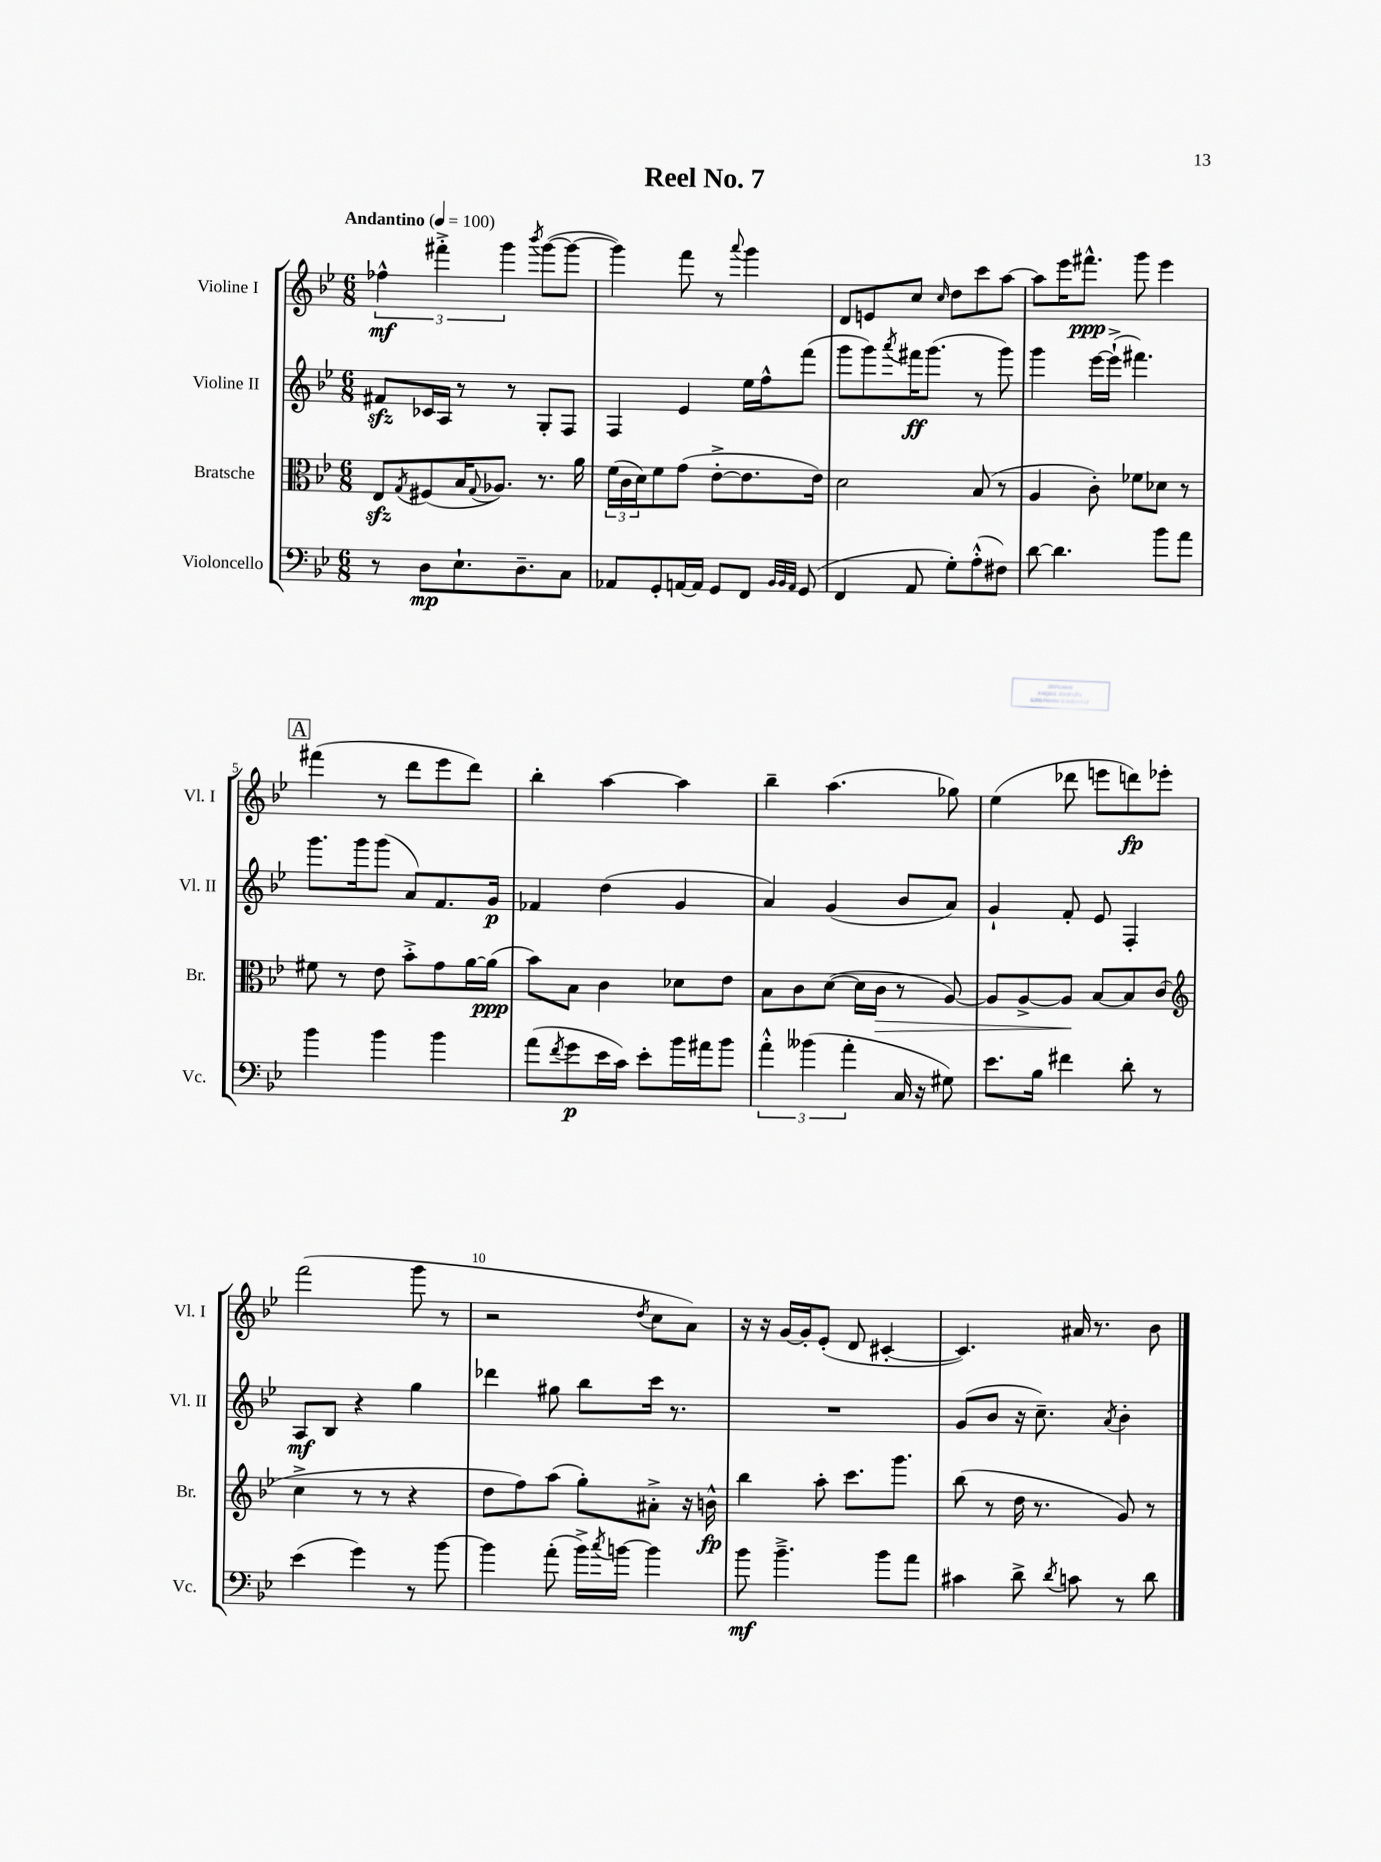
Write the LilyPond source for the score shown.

\header { title = "Reel No. 7" }
<<
\new StaffGroup <<
\new Staff = "s0" \with { instrumentName = "Violine I" shortInstrumentName = "Vl. I" } {
    \clef treble \key bes \major \numericTimeSignature \time 6/8 \tempo "Andantino" 4 = 100
    \tuplet 3/2 { fes''4-^\mf fis'''4-.-> g'''4 } \acciaccatura { bes'''8 } g'''8~( g'''8~ |
    g'''4) f'''8 r8 \appoggiatura { a'''8 } g'''4 |
    d'8 e'8 c''8 \grace { c''16 } d''8 c'''8 a''8~ |
    a''8 ees'''16 fis'''8.-^\ppp g'''8 ees'''4 |
    \mark \markup { \box "A" } fis'''4( r8 d'''8 ees'''8 d'''8) |
    bes''4-. a''4~ a''4 |
    bes''4-- a''4.( ges''8) |
    ees''4( des'''8 e'''8 d'''8\fp) ees'''8-. |
    f'''2( g'''8 r8 |
    r2 \acciaccatura { d''8 } c''8 a'8) |
    r16 r16 g'16~ g'16-. ees'8-.( d'8 cis'4~-. |
    cis'4.) ais'16 r8. bes'8 \bar "|." |
}
\new Staff = "s1" \with { instrumentName = "Violine II" shortInstrumentName = "Vl. II" } {
    \clef treble \key bes \major \numericTimeSignature \time 6/8
    fis'8\sfz ces'16 a16 r8 r8 g8-. f8 |
    f4 ees'4 ees''16 f''16-^ f'''8( |
    g'''8 g'''8) \acciaccatura { a'''8 } fis'''16\ff g'''8.( r8 g'''8) |
    g'''4 ees'''16~ ees'''16-!->( fis'''4.) |
    \mark \markup { \box "A" } g'''8. g'''16 g'''8( a'8) f'8. g'16\p |
    fes'4 d''4( g'4 |
    a'4) g'4( bes'8 a'8) |
    g'4-! f'8-. ees'8 f4-. |
    a8\mf bes8 r4 g''4 |
    des'''4 gis''8 bes''8 c'''16 r8. |
    R2. |
    g'8( bes'8 r16 c''8.--) \acciaccatura { a'8 } bes'4-. \bar "|." |
}
\new Staff = "s2" \with { instrumentName = "Bratsche" shortInstrumentName = "Br." } {
    \clef alto \key bes \major \numericTimeSignature \time 6/8
    ees8\sfz \acciaccatura { g8 } fis8( bes16 \appoggiatura { g8 } aes8.) r8. a'16 |
    \tuplet 3/2 { f'16( c'16 d'16) } f'8 g'8( ees'8~-.-> ees'8. ees'16) |
    d'2 bes8( r8 |
    a4 c'8-.) fes'8 des'8 r8 |
    \mark \markup { \box "A" } fis'8 r8 ees'8 bes'8-.-> g'8 a'16~ a'16\ppp( |
    bes'8) bes8 c'4 des'8 ees'8 |
    bes8 c'8 d'8~( d'16 c'16\> r8 a8~) |
    a8 a8~-> a8\! bes8~ bes8 c'8( |
    \clef treble c''4-> r8 r8 r4 |
    d''8 f''8) a''8( g''8-.) ais'8-.-> r16 b'16-^\fp |
    bes''4 a''8-. c'''8. g'''8. |
    bes''8( r8 d''16 r8. g'8) r8 \bar "|." |
}
\new Staff = "s3" \with { instrumentName = "Violoncello" shortInstrumentName = "Vc." } {
    \clef bass \key bes \major \numericTimeSignature \time 6/8
    r8 d8\mp ees8.-! d8.-- c8 |
    aes,8 g,8-. a,16~ a,16 g,8 f,8 \grace { bes,32 bes,32 a,32 } g,8( |
    f,4 a,8 g8-.) a8-.-^( fis8) |
    d'8~ d'4. bes'8 a'8 |
    \mark \markup { \box "A" } bes'4 bes'4 bes'4 |
    a'8( \acciaccatura { f'8 } g'8\p ees'16 c'16) ees'8-. bes'16 ais'16 bes'8 |
    \tuplet 3/2 { a'4-.-^ beses'4( a'4-. } c16 r16 gis8) |
    ees'8. bes16 fis'4 d'8-. r8 |
    ees'4( g'4) r8 bes'8~ |
    bes'4 a'8-.( bes'16->) \acciaccatura { c''8 } b'16~ b'4 |
    bes'8\mf bes'4.---> bes'8 a'8 |
    cis'4 d'8-> \acciaccatura { d'8 } c'8 r8 d'8 \bar "|." |
}
>>
>>
\layout { \context { \Score \override BarNumber.break-visibility = ##(#f #t #t) barNumberVisibility = #(every-nth-bar-number-visible 5) } }
